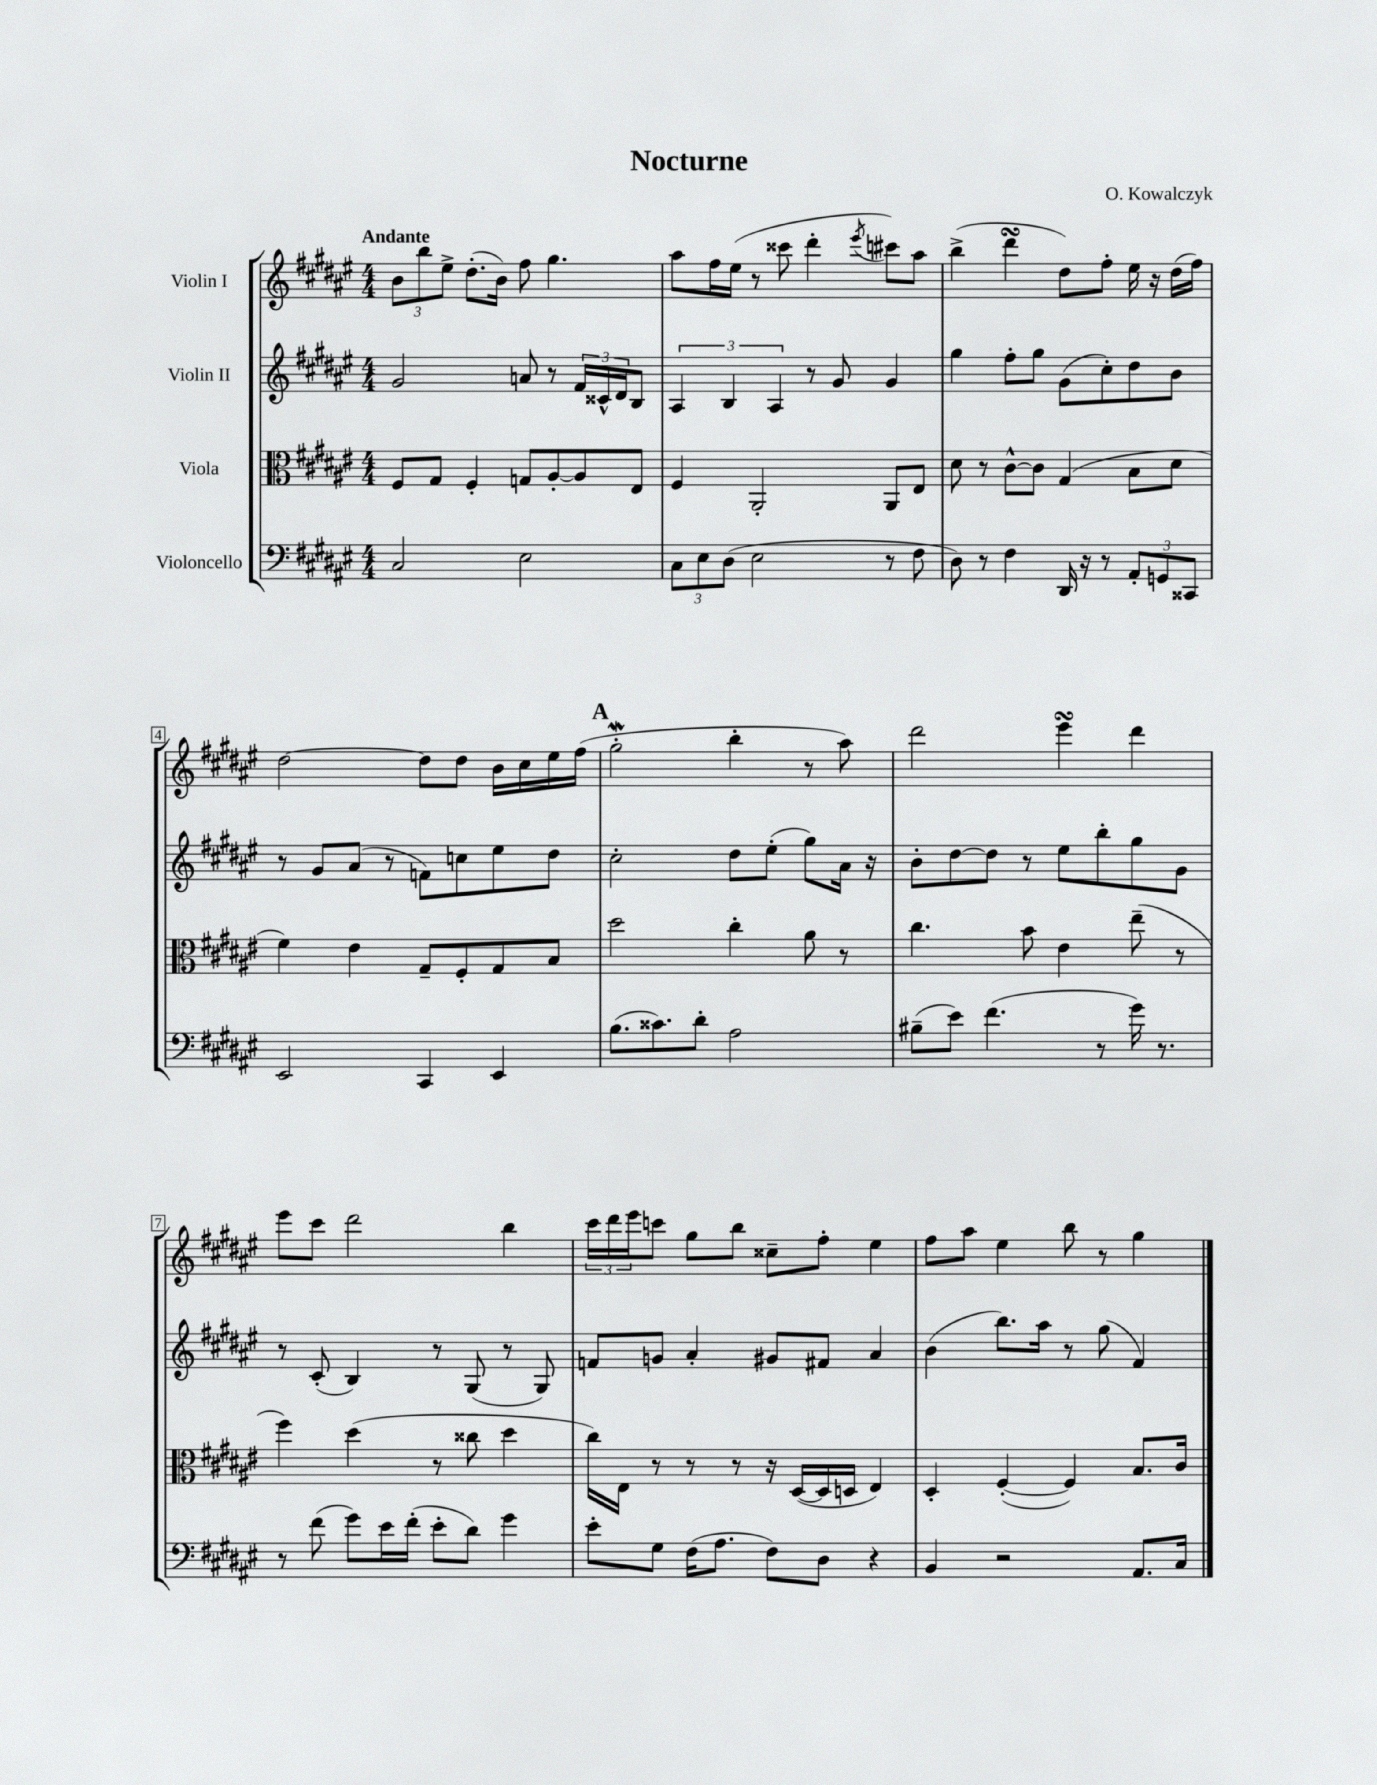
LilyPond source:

\header { title = "Nocturne" composer = "O. Kowalczyk" }
<<
\new StaffGroup <<
\new Staff = "s0" \with { instrumentName = "Violin I" } {
    \clef treble \key fis \major \numericTimeSignature \time 4/4 \tempo "Andante"
    \tuplet 3/2 { b'8 b''8 eis''8-> } dis''8.-.( b'16) fis''8 gis''4. |
    ais''8 fis''16 eis''16( r8 cisis'''8 dis'''4-. \acciaccatura { eis'''8 } cis'''8) ais''8 |
    b''4->( dis'''4\turn dis''8) fis''8-. eis''16 r16 dis''16( fis''16) |
    dis''2~ dis''8 dis''8 b'16 cis''16 eis''16 fis''16( |
    \mark \markup { \bold "A" } gis''2-.\mordent b''4-. r8 ais''8) |
    dis'''2 eis'''4\turn dis'''4 |
    eis'''8 cis'''8 dis'''2 b''4 |
    \tuplet 3/2 { cis'''16 dis'''16 eis'''16 } c'''8 gis''8 b''8 cisis''8-- fis''8-. eis''4 |
    fis''8 ais''8 eis''4 b''8 r8 gis''4 \bar "|." |
}
\new Staff = "s1" \with { instrumentName = "Violin II" } {
    \clef treble \key fis \major \numericTimeSignature \time 4/4
    gis'2 a'8 r8 \tuplet 3/2 { fis'16 cisis'16-^ dis'16 } b8 |
    \tuplet 3/2 { ais4 b4 ais4 } r8 gis'8 gis'4 |
    gis''4 fis''8-. gis''8 gis'8( cis''8-.) dis''8 b'8 |
    r8 gis'8 ais'8( r8 f'8) c''8 eis''8 dis''8 |
    \mark \markup { \bold "A" } cis''2-. dis''8 eis''8-.( gis''8) ais'16 r16 |
    b'8-. dis''8~ dis''8 r8 eis''8 b''8-. gis''8 gis'8 |
    r8 cis'8-.( b4) r8 gis8( r8 gis8) |
    f'8 g'8 ais'4-. gis'8 fis'8 ais'4 |
    b'4( b''8.) ais''16 r8 gis''8( fis'4) \bar "|." |
}
\new Staff = "s2" \with { instrumentName = "Viola" } {
    \clef alto \key fis \major \numericTimeSignature \time 4/4
    fis8 gis8 fis4-. g8 ais8~-. ais8 eis8 |
    fis4 ais,2-. ais,8 eis8 |
    dis'8 r8 cis'8~-^ cis'8 gis4( b8 dis'8 |
    fis'4) eis'4 gis8-- fis8-. gis8 b8 |
    \mark \markup { \bold "A" } dis''2 cis''4-. ais'8 r8 |
    cis''4. b'8 eis'4 eis''8--( r8 |
    fis''4) dis''4( r8 cisis''8 dis''4 |
    cis''16) eis16 r8 r8 r8 r16 dis16~( dis16 d16 eis4) |
    dis4-. fis4~-.( fis4) b8. cis'16 \bar "|." |
}
\new Staff = "s3" \with { instrumentName = "Violoncello" } {
    \clef bass \key fis \major \numericTimeSignature \time 4/4
    cis2 eis2 |
    \tuplet 3/2 { cis8 eis8 dis8( } eis2 r8 fis8 |
    dis8) r8 fis4 dis,16 r16 r8 \tuplet 3/2 { ais,8-. g,8 cisis,8 } |
    eis,2 cis,4 eis,4 |
    \mark \markup { \bold "A" } b8.( cisis'8.) dis'8-. ais2 |
    bis8--( eis'8) fis'4.( r8 gis'16) r8. |
    r8 fis'8( gis'8) eis'16 fis'16-.( eis'8-. dis'8) gis'4 |
    eis'8-. gis8 fis16( ais8. fis8) dis8 r4 |
    b,4 r2 ais,8. cis16 \bar "|." |
}
>>
>>
\layout { \context { \Score \override BarNumber.stencil = #(make-stencil-boxer 0.1 0.3 ly:text-interface::print) } }
